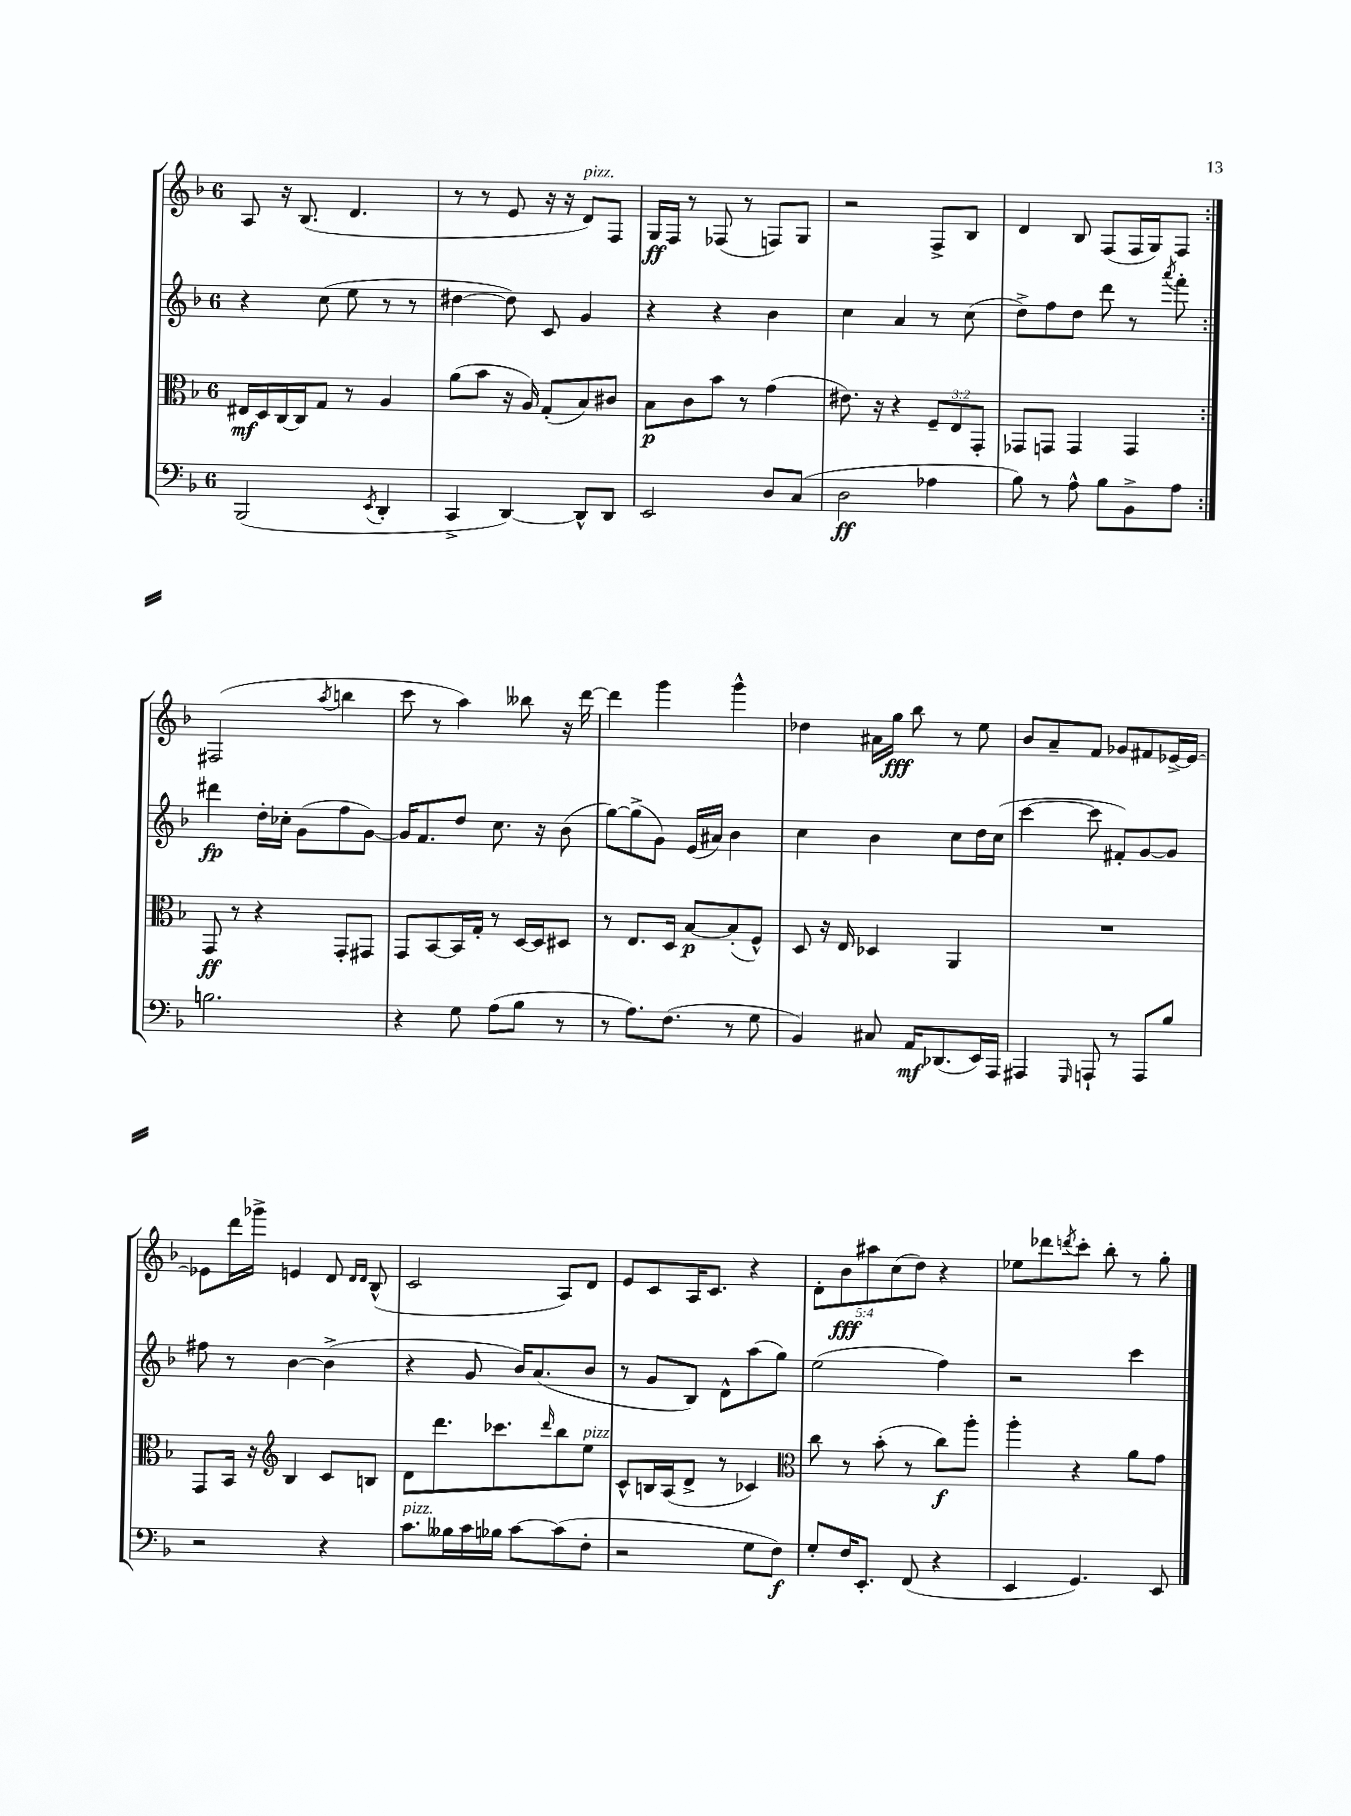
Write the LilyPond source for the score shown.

<<
\new StaffGroup <<
\new Staff = "s0" {
    \clef treble \key f \major \once \override Staff.TimeSignature.style = #'single-digit \time 6/8 \override Staff.TupletNumber.text = #tuplet-number::calc-fraction-text
    \repeat volta 2 { a8 r16 bes8.( d'4. |
    r8 r8 e'8 r16 r16 d'8^\markup { \italic "pizz." }) f8 |
    g16\ff f16 r8 fes8( r8 f8) g8 |
    r2 f8-> bes8 |
    d'4 bes8 f8( f16 g16) f8 | }
    fis2( \acciaccatura { a''8 } b''4 |
    c'''8 r8 a''4) beses''8 r16 d'''16~ |
    d'''4 g'''4 g'''4-^ |
    des''4 ais'16 g''16\fff bes''8 r8 e''8 |
    bes'8 a'8-- f'8 ges'8 fis'8 ees'16~-> ees'16~ |
    ees'8 d'''16 ges'''16-> e'4 d'8 \grace { d'16 d'16 } bes8-^( |
    c'2 a8) d'8 |
    e'8 c'8 a16 c'8. r4 |
    \tuplet 5/4 { d'8-. bes'8\fff ais''8 c''8( d''8) } r4 |
    ees''8 des'''8 \acciaccatura { d'''8 } c'''8-. bes''8-. r8 g''8-. \bar "|." |
}
\new Staff = "s1" {
    \clef treble \key f \major \once \override Staff.TimeSignature.style = #'single-digit \time 6/8
    \repeat volta 2 { r4 c''8( e''8 r8 r8 |
    dis''4~ dis''8) c'8 g'4 |
    r4 r4 bes'4 |
    c''4 a'4 r8 c''8( |
    d''8->) f''8 d''8 d'''8 r8 \acciaccatura { a'''8 } f'''8-. | }
    dis'''4\fp d''16-. ces''16-. g'8( f''8 g'8~) |
    g'16 f'8. d''8 c''8. r16 bes'8( |
    g''8~) g''8->( g'8) e'16( ais'16) bes'4 |
    c''4 bes'4 c''8 d''16 c''16( |
    c'''4~ c'''8 fis'8-.) g'8~ g'8 |
    fis''8 r8 bes'4~ bes'4->( |
    r4 g'8 bes'16) a'8.( bes'8 |
    r8 g'8 bes8) d'8-^ a''8( g''8) |
    e''2( f''4) |
    r2 c'''4 \bar "|." |
}
\new Staff = "s2" {
    \clef alto \key f \major \once \override Staff.TimeSignature.style = #'single-digit \time 6/8 \override Staff.TupletNumber.text = #tuplet-number::calc-fraction-text
    \repeat volta 2 { eis16\mf d16 c16~ c16 g8 r8 a4 |
    a'8( bes'8 r16 a16) g8-.( bes8) cis'8 |
    bes8\p c'8 bes'8 r8 g'4( |
    eis'8.) r16 r4 \tuplet 3/2 { f8-- e8 g,8-. } |
    ges,8 g,8 g,4 g,4 | }
    g,8\ff r8 r4 g,8-. gis,8 |
    g,8 bes,8~ bes,16 g16-. r8 d16~ d16 dis8 |
    r8 e8. d16 bes8~\p bes8-.( f8-^) |
    d8 r16 e16 des4 a,4 |
    R2. |
    g,8 bes,16 r16 \clef treble bes4 c'8 b8 |
    d'8 d'''8. ces'''8. \grace { d'''16 } bes''8 e''8^\markup { \italic "pizz." } |
    c'8-^ b16 a16( d'8-> r8 ces'4) |
    \clef alto c''8 r8 bes'8-.( r8 c''8\f) a''8-. |
    a''4-. r4 a'8 g'8 \bar "|." |
}
\new Staff = "s3" {
    \clef bass \key f \major \once \override Staff.TimeSignature.style = #'single-digit \time 6/8
    \repeat volta 2 { bes,,2( \acciaccatura { e,8 } d,4-. |
    c,4-> d,4~) d,8-^ d,8 |
    e,2 d8 c8( |
    d2\ff aes4 |
    bes8) r8 a8-^ bes8 bes,8-> a8 | }
    b2. |
    r4 g8 a8( bes8 r8 |
    r8 a8.) f8.( r8 g8 |
    bes,4) cis8 a,16\mf des,8.( e,16) a,,16 |
    ais,,4 \grace { g,,16 } a,,8-! r8 a,,8 bes8 |
    r2 r4 |
    c'8.^\markup { \italic "pizz." } beses16 c'16 bes16 c'8~ c'8( f8-. |
    r2 g8 f8\f) |
    g8-. f16 e,8.-. f,8( r4 |
    e,4 g,4.) e,8 \bar "|." |
}
>>
>>
\layout { \context { \Score \remove "Bar_number_engraver" } }
